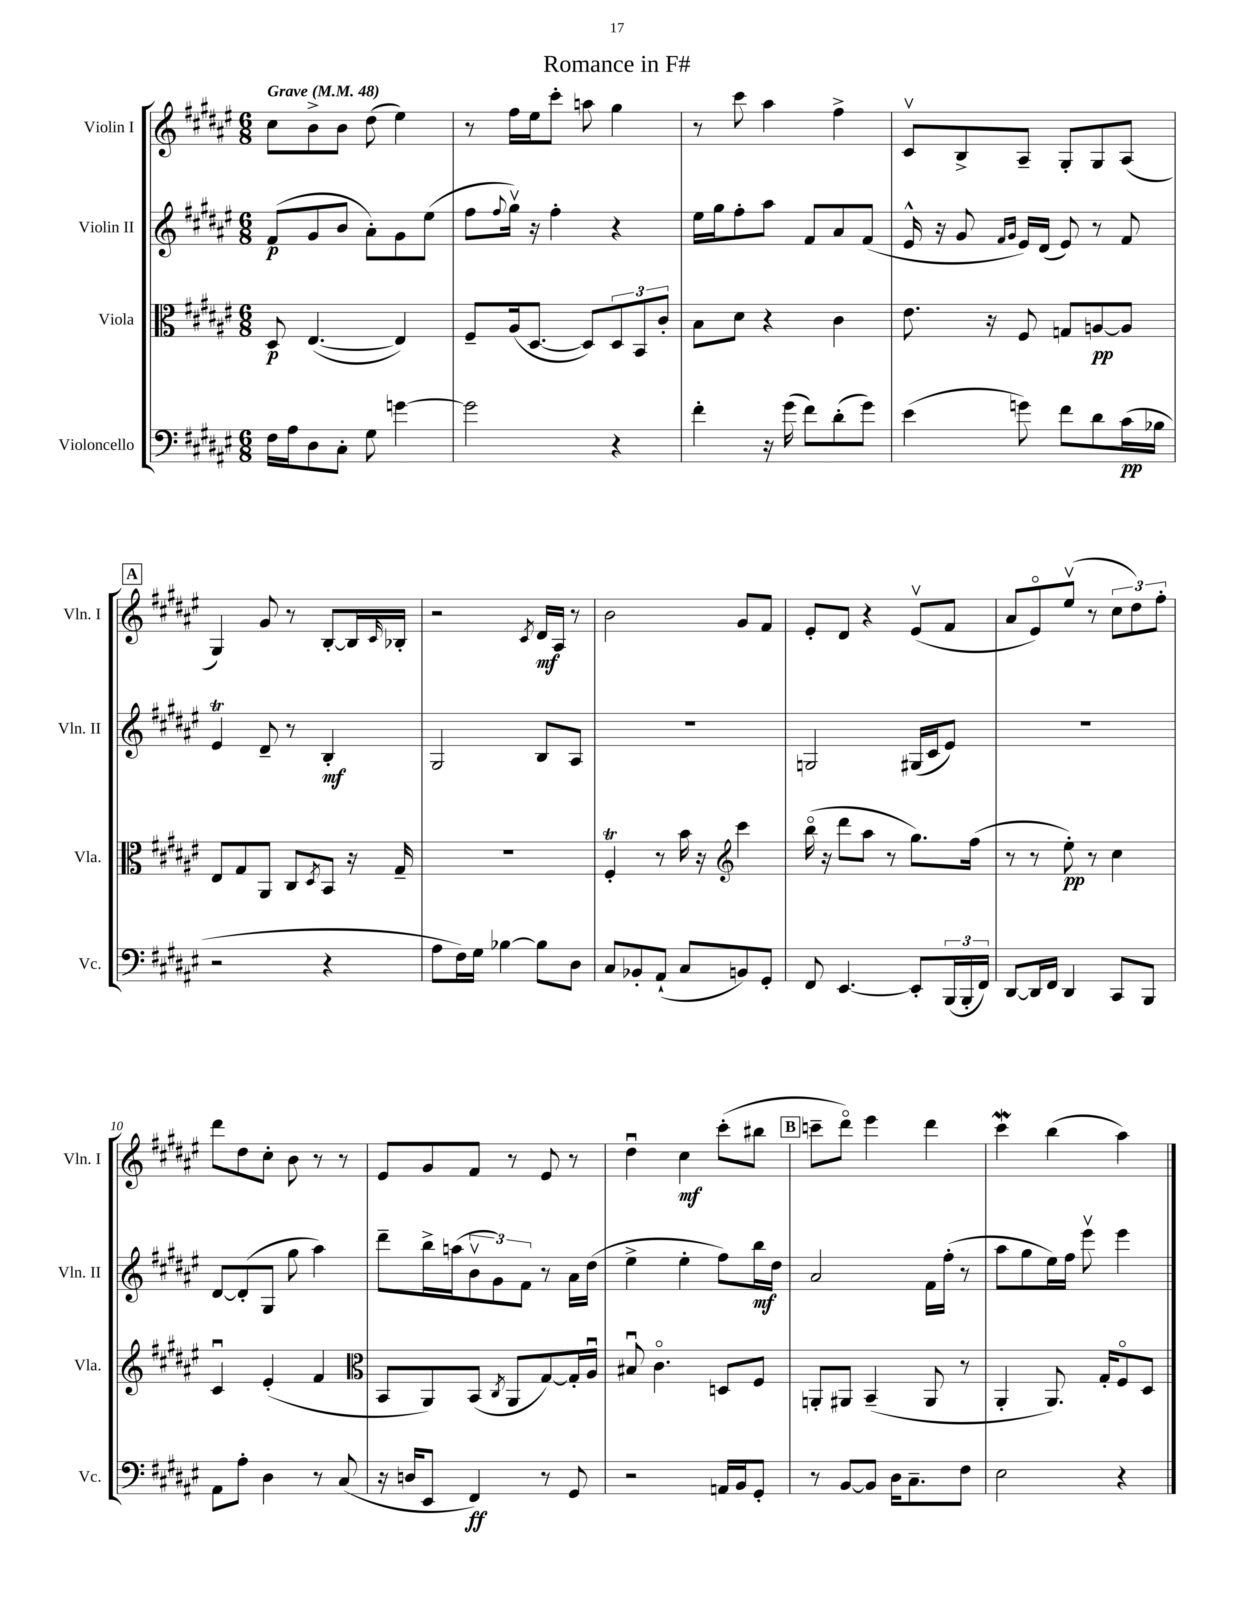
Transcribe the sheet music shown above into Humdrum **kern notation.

**kern	**dynam	**kern	**dynam	**kern	**dynam	**kern	**dynam
*part4	*part4	*part3	*part3	*part2	*part2	*part1	*part1
*staff4	*staff4	*staff3	*staff3	*staff2	*staff2	*staff1	*staff1
*I"Violoncello	*	*I"Viola	*	*I"Violin II	*	*I"Violin I	*
*I'Vc.	*	*I'Vla.	*	*I'Vln. II	*	*I'Vln. I	*
*clefF4	*	*clefC3	*	*clefG2	*	*clefG2	*
*k[f#c#g#d#a#e#]	*	*k[f#c#g#d#a#e#]	*	*k[f#c#g#d#a#e#]	*	*k[f#c#g#d#a#e#]	*
*M6/8	*	*M6/8	*	*M6/8	*	*M6/8	*
*MM48	*	*MM48	*	*MM48	*	*MM48	*
=1	=1	=1	=1	=1	=1	=1	=1
!	!	!	!	!	!	!LO:TX:a:B:t=Grave	!
16F#\LL	.	8D#/	p	(8f#/L	p	8cc#\L	.
16A#\J	.	.	.	.	.	.	.
8D#\	.	([4.E#/	.	8g#/	.	8b^\	.
8C#'\J	.	.	.	8b/J	.	8b\J	.
8G#\	.	.	.	8a#'\L)	.	(8dd#\	.
[4gn\	.	4E#/])	.	8g#\	.	4ee#\)	.
.	.	.	.	(8ee#\J	.	.	.
=2	=2	=2	=2	=2	=2	=2	=2
2g\]	.	8F#~/L	.	8ff#\L	.	8r	.
.	.	.	.	8qqff#/	.	.	.
.	.	(16A#/k	.	16gg#v\Jk)	.	16ff#\LL	.
.	.	[8.D#/J	.	16r	.	16ee#\J	.
.	.	.	.	4ff#'\	.	8ccc#'\J	.
.	.	8D#/L])	.	.	.	8aan\	.
4r	.	12D#/	.	4r	.	4gg#\	.
.	.	12BB/	.	.	.	.	.
.	.	12c#'/J	.	.	.	.	.
=3	=3	=3	=3	=3	=3	=3	=3
4f#'\	.	8B\L	.	16ee#\LL	.	8r	.
.	.	.	.	16gg#\J	.	.	.
.	.	8d#\J	.	8ff#'\	.	8ccc#\	.
16r	.	4r	.	8aa#\J	.	4aa#\	.
(16g#\	.	.	.	.	.	.	.
8f#\L)	.	.	.	8f#/L	.	.	.
(8d#'\	.	4c#\	.	8a#/	.	4ff#^\	.
8g#\J)	.	.	.	(8f#/J	.	.	.
=4	=4	=4	=4	=4	=4	=4	=4
(4e#\	.	8.e#\	.	16e#^^/	.	8c#v/L	.
.	.	.	.	16r	.	.	.
.	.	.	.	8g#/	.	8B^/	.
.	.	16r	.	.	.	.	.
.	.	.	.	16qqf#/LL	.	.	.
.	.	.	.	16qqg#/JJ	.	.	.
8gn\)	.	8F#/	.	16e#/LL)	.	8A#~/J	.
.	.	.	.	(16d#/JJ	.	.	.
8f#\L	.	8Gn/L	.	8e#/)	.	8G#'/L	.
8d#\	.	[8An/	pp	8r	.	8G#/	.
(16c#\L	pp	8A/J]	.	8f#/	.	(8A#/J	.
16B-X\JJ	.	.	.	.	.	.	.
!!LO:LB:g=z
!!LO:REH:place=s1:t=A
=5	=5	=5	=5	=5	=5	=5	=5
2r	.	8E#/L	.	4e#t/	.	4G#/)	.
.	.	8G#/	.	.	.	.	.
.	.	8AA#/J	.	8d#~/	.	8g#/	.
.	.	8C#/L	.	8r	.	8r	.
.	.	8qD#/	.	.	.	.	.
4r	.	8BB/J	.	4B'/	mf	[8B'/L	.
.	.	16r	.	.	.	16B/L]	.
.	.	.	.	.	.	16qqc#/	.
.	.	16G#~/	.	.	.	16B-X'/JJ	.
=6	=6	=6	=6	=6	=6	=6	=6
8A#\L	.	2.r	.	2G#/	.	2r	.
16F#\L)	.	.	.	.	.	.	.
16G#\JJ	.	.	.	.	.	.	.
[4B-X\	.	.	.	.	.	.	.
.	.	.	.	.	.	8qc#/	.
8B-\L]	.	.	.	8B/L	.	16d#/LL	mf
.	.	.	.	.	.	16A#/JJ	.
8D#\J	.	.	.	8A#/J	.	8r	.
=7	=7	=7	=7	=7	=7	=7	=7
8C#/L	.	4F#T'/	.	2.r	.	2b\	.
8BB-X'/	.	.	.	.	.	.	.
(8AA#`/J	.	8r	.	.	.	.	.
8C#/L	.	16b\	.	.	.	.	.
.	.	16r	.	.	.	.	.
*	*	*clefG2	*	*	*	*	*
8BBn/)	.	4ccc#\	.	.	.	8g#/L	.
8GG#'/J	.	.	.	.	.	8f#/J	.
=8	=8	=8	=8	=8	=8	=8	=8
8FF#/	.	(16bb\	.	2Gn/	.	8e#'/L	.
.	.	16r	.	.	.	.	.
[4.EE#/	.	8ddd#\L	.	.	.	8d#/J	.
.	.	8aa#\J	.	.	.	4r	.
.	.	8r	.	.	.	.	.
8EE#'/L]	.	8.gg#\L)	.	(16G#X/LL	.	(8e#v/L	.
.	.	.	.	16c#/J	.	.	.
(24BBB/L	.	.	.	8e#/J)	.	8f#/J	.
24BBB'/	.	.	.	.	.	.	.
.	.	(16ff#\Jk	.	.	.	.	.
24FF#/JJ)	.	.	.	.	.	.	.
=9	=9	=9	=9	=9	=9	=9	=9
[8DD#/L	.	8r	.	2.r	.	8a#/L	.
16DD#/L]	.	8r	.	.	.	8e#/)	.
16FF#/JJ	.	.	.	.	.	.	.
4DD#/	.	8ee#'\)	pp	.	.	(8ee#v/J	.
.	.	8r	.	.	.	8r	.
8CC#/L	.	4cc#\	.	.	.	12cc#\L	.
.	.	.	.	.	.	12dd#\)	.
8BBB/J	.	.	.	.	.	.	.
.	.	.	.	.	.	12ff#'\J	.
!!LO:LB:g=z
=10	=10	=10	=10	=10	=10	=10	=10
8AA#\L	.	4c#u/	.	[8d#/L	.	8ddd#\L	.
8A#'\J	.	.	.	(8d#'/]	.	8dd#\	.
4D#\	.	(4e#'/	.	8G#/J	.	8cc#'\J	.
.	.	.	.	8gg#\	.	8b\	.
8r	.	4f#/	.	4aa#\)	.	8r	.
(8C#/	.	.	.	.	.	8r	.
=11	=11	=11	=11	=11	=11	=11	=11
*	*	*clefC3	*	*	*	*	*
16r	.	8BB/L	.	8ddd#~\L	.	8e#/L	.
16Dn/KL	.	.	.	.	.	.	.
8EE#/J	.	8AA#/)	.	16bb^\L	.	8g#/	.
.	.	.	.	(16aan\J	.	.	.
4FF#/)	ff	(8BB/J	.	12bv\	.	8f#/J	.
.	.	.	.	12g#\)	.	.	.
.	.	8qC#/	.	.	.	.	.
.	.	8AA#/L	.	.	.	8r	.
.	.	.	.	12f#\J	.	.	.
8r	.	[8G#/)	.	8r	.	8e#/	.
8GG#/	.	16G#'/L]	.	16a#\LL	.	8r	.
.	.	16A#u/JJ	.	(16dd#\JJ	.	.	.
=12	=12	=12	=12	=12	=12	=12	=12
2r	.	8B#Xu/	.	4ee#^\	.	4dd#u\	.
.	.	4.c#\	.	.	.	.	.
.	.	.	.	4ee#'\	.	4cc#\	mf
16AAn/LL	.	8Dn/L	.	8ff#\L)	.	(8ccc#'\L	.
16BB/J	.	.	.	.	.	.	.
8GG#'/J	.	8F#/J	.	16bb\L	mf	8bb#X\J	.
.	.	.	.	16dd#\JJ	.	.	.
!!LO:REH:place=s1:t=B
=13	=13	=13	=13	=13	=13	=13	=13
8r	.	8AAn'/L	.	2a#/	.	8cccn~\L	.
[8BB/L	.	8AA#X/J	.	.	.	8ddd#\J)	.
8BB/J]	.	(4BB~/	.	.	.	4eee#\	.
16D#\KL	.	.	.	.	.	.	.
8.C#~\	.	.	.	.	.	.	.
.	.	8AA#/	.	16f#\LL	.	4ddd#\	.
.	.	.	.	(16ff#'\JJ	.	.	.
8F#\J	.	8r	.	8r	.	.	.
=14	=14	=14	=14	=14	=14	=14	=14
2E#\	.	4AA#'/	.	8aa#\L	.	4ccc#W\	.
.	.	.	.	8gg#\	.	.	.
.	.	8.AA#/)	.	16ee#\L)	.	(4bb\	.
.	.	.	.	16ff#\JJ	.	.	.
.	.	.	.	8eee#v\	.	.	.
.	.	16G#'/KL	.	.	.	.	.
4r	.	8F#/	.	4eee#\	.	4aa#\)	.
.	.	8D#/J	.	.	.	.	.
==	==	==	==	==	==	==	==
*-	*-	*-	*-	*-	*-	*-	*-
